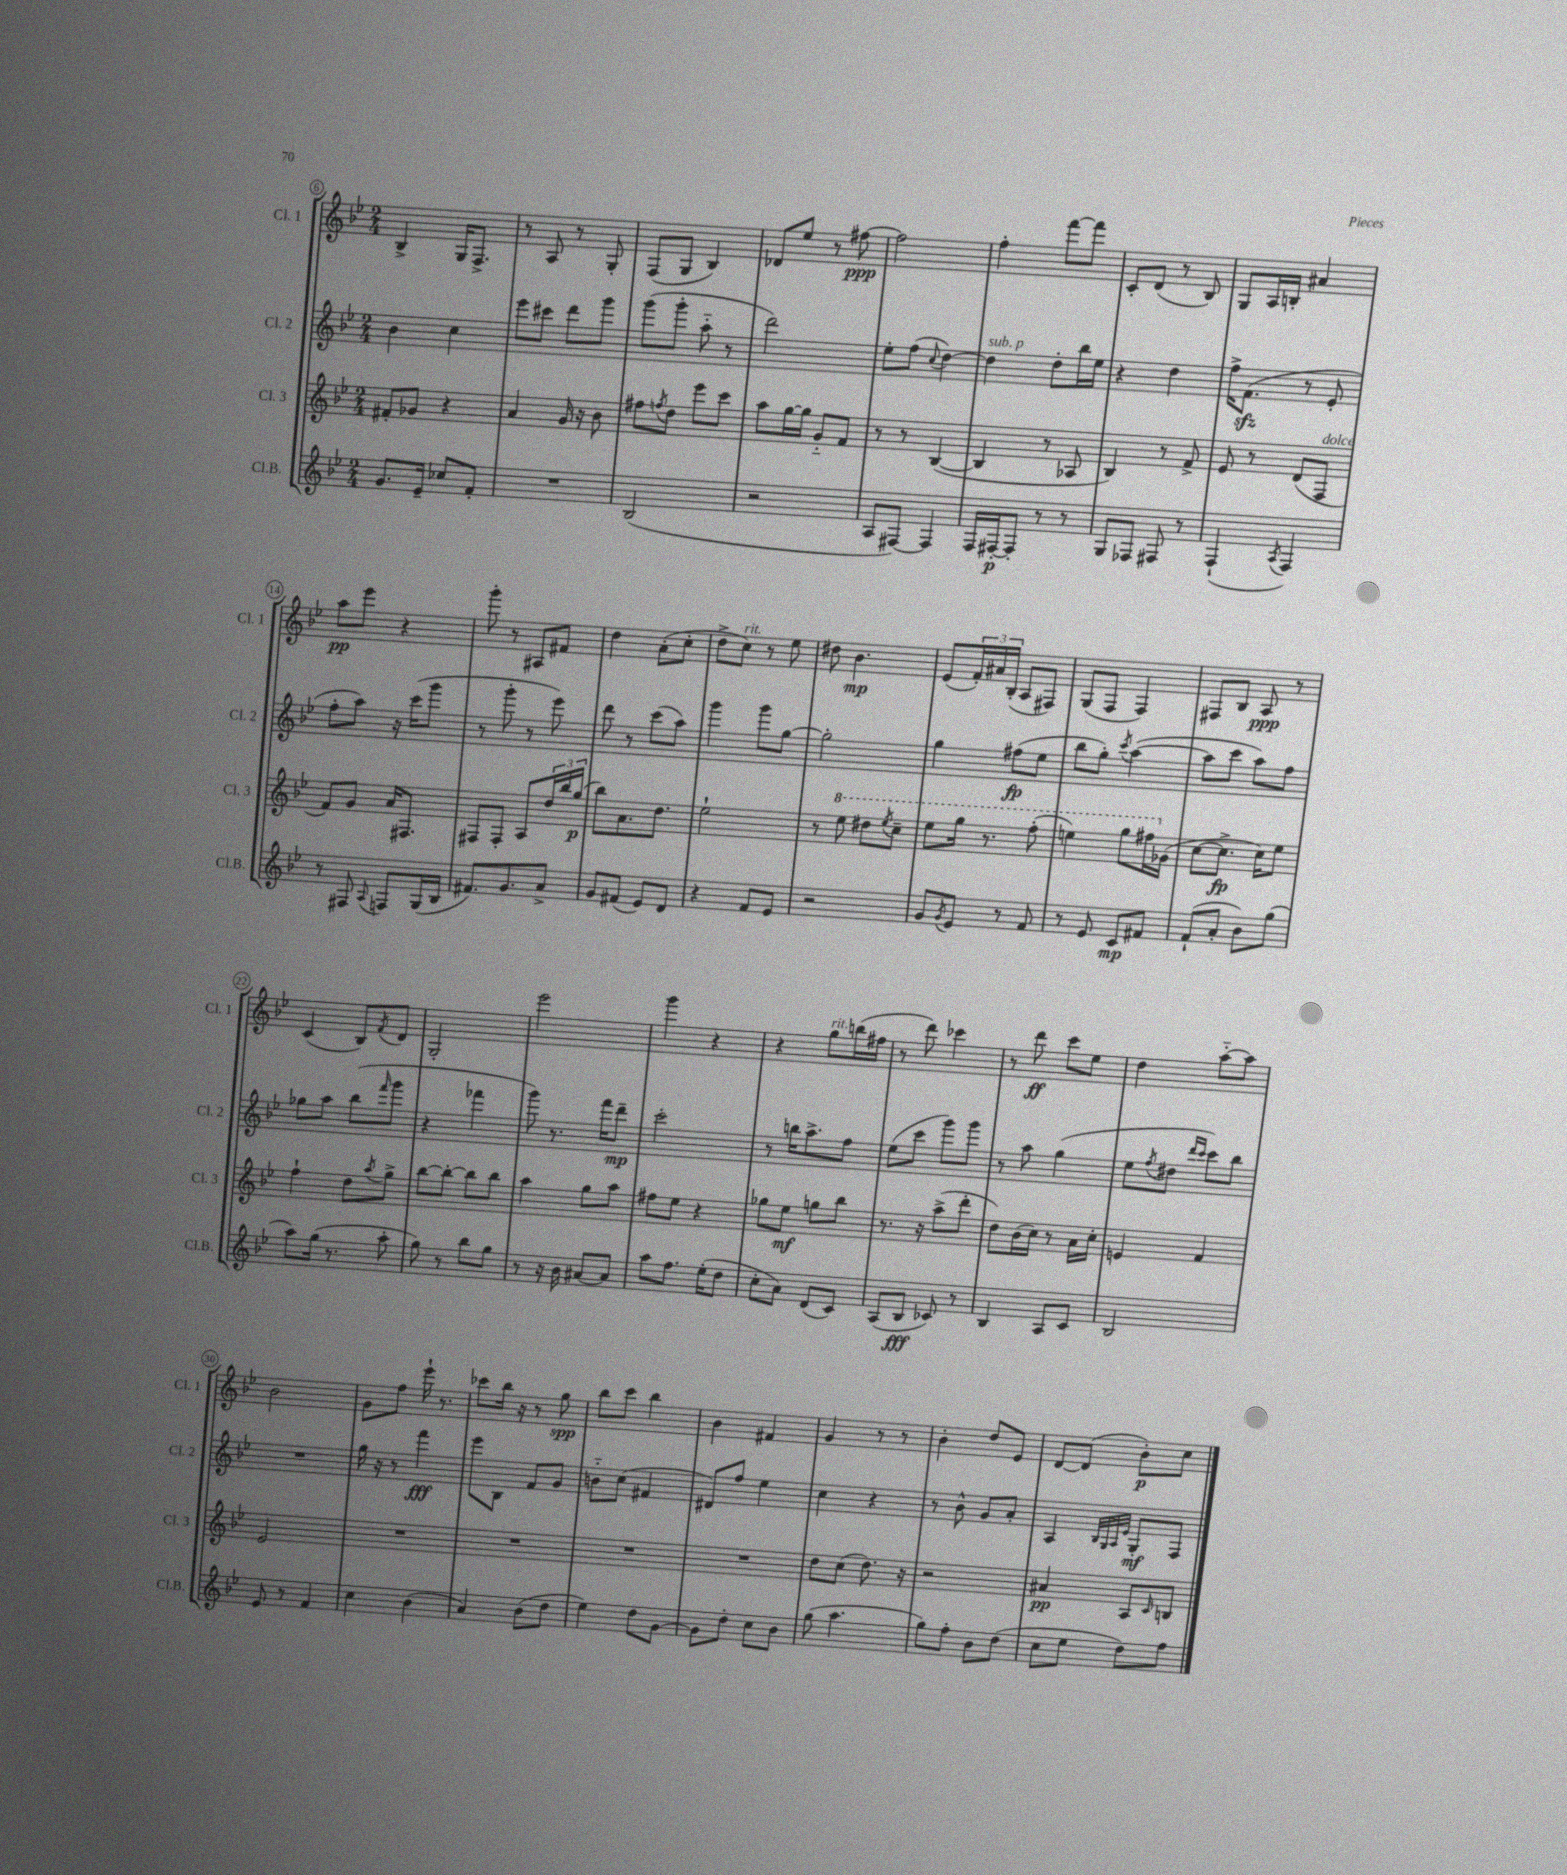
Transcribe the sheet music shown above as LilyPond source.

<<
\new StaffGroup <<
\new Staff = "s0" \with { instrumentName = "Cl. 1" shortInstrumentName = "Cl. 1" } {
    \clef treble \key bes \major \numericTimeSignature \time 2/4
    bes4-> g16 f8.-> |
    r8 a8 r8 g8-. |
    f8( g8 bes4) |
    des'8 ees''8 r8 fis''8~\ppp |
    fis''2 |
    f''4-. f'''8~ f'''8 |
    c'8-. d'8( r8 bes8) |
    g8 a16 b16-. ais'4 |
    a''8\pp ees'''8 r4 |
    g'''8-. r8 ais8 fis'8 |
    d''4 a'8-.( c''8-. |
    d''8-> c''8^\markup { \italic "rit." }) r8 ees''8 |
    dis''8 bes'4.\mp |
    ees'8( \tuplet 3/2 { f'16-.) ais'16 bes16-.( } a8 fis8) |
    g8( f8 f4) |
    fis8 bes8 a8\ppp r8 |
    c'4( bes8) \acciaccatura { f'8 } d'8 |
    g2-. |
    ees'''2 |
    g'''4 r4 |
    r4 g''8^\markup { \italic "rit." } b''16( fis''16 |
    r8 d'''8) ces'''4 |
    r8 d'''8\ff c'''8 ees''8 |
    d''4 a''8~-_ a''8 |
    bes'2 |
    g'8 f''8 ees'''16-! r8. |
    ces'''8 bes''16 r16 r8 g''8\spp |
    bes''8 c'''8 bes''4 |
    bes'4 fis'4 |
    g'4 r8 r8 |
    bes'4-. d''8 ees'8 |
    d'8~ d'8( bes'8-.\p) c''8 \bar "|." |
}
\new Staff = "s1" \with { instrumentName = "Cl. 2" shortInstrumentName = "Cl. 2" } {
    \clef treble \key bes \major \numericTimeSignature \time 2/4
    bes'4 c''4 |
    ees'''8 cis'''8 d'''8 g'''8 |
    g'''8( g'''8-. a''8-_ r8 |
    d'''2) |
    ees''8-. f''8( \appoggiatura { c''8 } d''4~) |
    d''4^\markup { \italic "sub. p" } d''8-. bes''16 ees''16 |
    r4 d''4 |
    f''16-> f'8.\sfz( r8 ees'8-. |
    f''8-. a''8) r16 c'''16( g'''8 |
    r8 g'''8-. r8 ees'''8) |
    d'''8 r8 c'''8( a''8) |
    g'''4 g'''8 g''8~ |
    g''2-. |
    g''4 fis''8\fp( ees''8 |
    bes''8 g''8-.) \acciaccatura { c'''8 } a''4~( |
    a''8 c'''8 a''8) f''8 |
    ges''8 a''8 bes''8( \grace { f'''16 } g'''8 |
    r4 fes'''4 |
    g'''8) r8. f'''16 d'''8--\mp |
    c'''2-. |
    r8 b''16 a''8.-> f''8 |
    ees''8( c'''8 g'''8) g'''8 |
    r8 a''8 g''4( |
    ees''8 \acciaccatura { f''8 } dis''8 \grace { d'''16 c'''16 } c'''8) bes''8 |
    R2 |
    g''16 r16 r8 f'''4\fff |
    ees'''8 bes8 f'8 g'8 |
    b'8-_ c''8( fis'4 |
    dis'8) f''8 ees''4 |
    c''4 r4 |
    r8 bes'8-^ g'8 a'8-. |
    a4 \grace { bes32 g32 a32 ees'32 } g8-.\mf f8 \bar "|." |
}
\new Staff = "s2" \with { instrumentName = "Cl. 3" shortInstrumentName = "Cl. 3" } {
    \clef treble \key bes \major \numericTimeSignature \time 2/4
    fis'8-. ges'8 r4 |
    a'4 g'16 r16 bes'8 |
    fis''8 \acciaccatura { f''8 } d''8 ees'''8 c'''8 |
    a''8 g''16~ g''16 g'8-_ f'8 |
    r8 r8 bes4~( |
    bes4 r8 aes8 |
    bes4) r8 f'8-> |
    ees'8 r8 d'8( f8^\markup { \italic "dolce" } |
    f'8) g'8 a'16 fis8. |
    fis8 fis8-. a8 \tuplet 3/2 { d''16 bes''16 g''16\p( } |
    bes''8) a'8. d''8. |
    ees''2-! |
    r8 \ottava #1 ees'''8 dis'''8 \acciaccatura { ees'''8 } c'''8-- |
    ees'''8 g'''16 r8. f'''8-.( |
    e'''4) g'''8 fis'''16 \ottava #0 ges'16( |
    c''8~ c''8.->\fp c''16) ees''8 |
    f''4-! d''8 \acciaccatura { a''8 } g''8-> |
    bes''8~ bes''8~-. bes''8 bes''8 |
    a''4 g''8 a''8 |
    fis''8 ees''8 r4 |
    ges''8 ees''8\mf g''8 bes''8 |
    r8. r16 a''8->( d'''8-. |
    d''8) bes'16( c''16) r8 a'16 c''16-. |
    e'4 f'4 |
    ees'2 |
    R2 |
    R2 |
    R2 |
    R2 |
    d''8 c''8( d''8.) r16 |
    r2 |
    ais'4\pp a8 \grace { c'16 } b8 \bar "|." |
}
\new Staff = "s3" \with { instrumentName = "Cl.B." shortInstrumentName = "Cl.B." } {
    \clef treble \key bes \major \numericTimeSignature \time 2/4
    g'8. ees'16-- ces''8 f'8-. |
    R2 |
    bes2( |
    r2 |
    a8 fis8~) fis4 |
    f16 fis16~-.\p fis8-. r8 r8 |
    g8 fes8 fis8 r8 |
    f4-!( \acciaccatura { a8 } f4) |
    r8 fis8 \appoggiatura { a8 } f8 g16( bes16 |
    fis'8.) g'8. a'8-> |
    g'8 fis'8( ees'8) d'8 |
    r4 f'8 ees'8 |
    r2 |
    g'8 \acciaccatura { g'8 } ees'8 r8 f'8 |
    r8 ees'8 c'8\mp fis'8 |
    f'8-!( a'8-. bes'8) g''8( |
    a''8) g''16( r8. a''8-. |
    g''8) r8 bes''8 g''8 |
    r8 r16 bes'16 ais'8~ ais'8 |
    a''8 f''8. ees''16-.( d''8 |
    c''8-. a'8) d'8( c'8) |
    a8( bes8\fff ces'8) r8 |
    bes4 a8 c'8 |
    bes2 |
    ees'8 r8 f'4 |
    c''4 bes'4( |
    a'4) bes'8( d''8 |
    ees''4) d''8 g'8~ |
    g'8 d''8-. c''8 bes'8 |
    g''8( a''4. |
    g''8) f''8-. bes'8 d''8( |
    c''8 ees''8 d''8) f''8 \bar "|." |
}
>>
>>
\layout { \context { \Score currentBarNumber = #6 \override BarNumber.stencil = #(make-stencil-circler 0.1 0.3 ly:text-interface::print) } }
